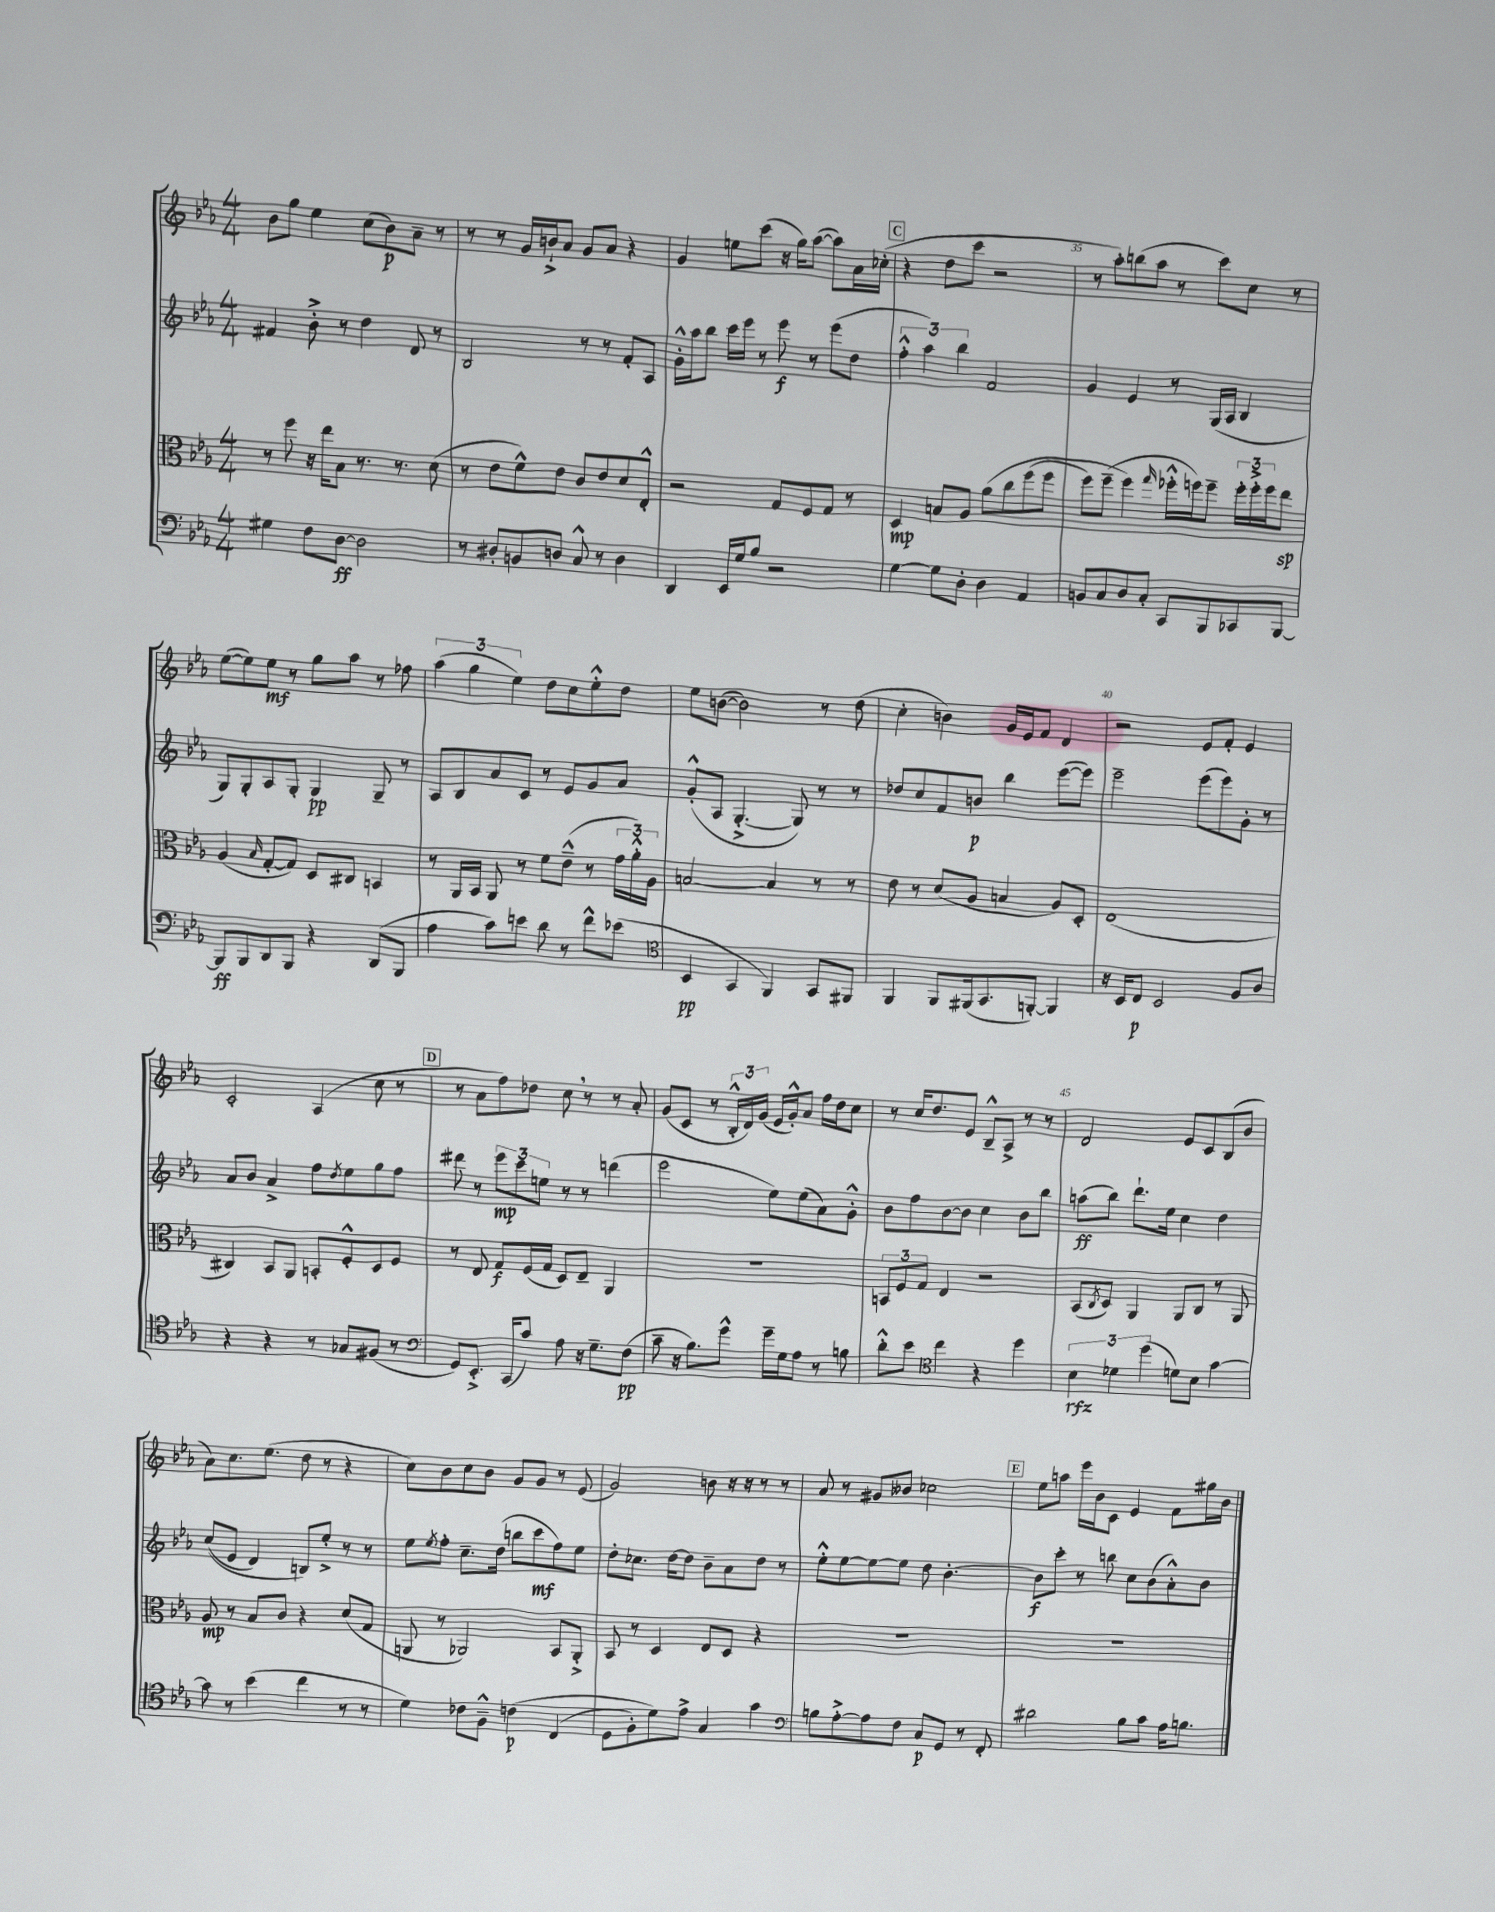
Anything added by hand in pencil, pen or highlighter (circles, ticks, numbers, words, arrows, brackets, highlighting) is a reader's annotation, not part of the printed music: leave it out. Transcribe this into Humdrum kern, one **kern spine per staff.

**kern	**kern	**kern	**kern
*staff4	*staff3	*staff2	*staff1
*clefF4	*clefC3	*clefG2	*clefG2
*k[b-e-a-]	*k[b-e-a-]	*k[b-e-a-]	*k[b-e-a-]
*M4/4	*M4/4	*M4/4	*M4/4
4G#	8r	4f#	8b-
.	8ff	.	8gg
8F	16r	8b-'^	4ee-
.	16ee-	.	.
[8D	8B-	8r	.
2D]	8.r	4dd	(8cc
.	.	.	8b-)
.	8.r	.	.
.	.	8d	8a-~
.	(8d	8r	8r
=	=	=	=
8r	8r	2B-	8r
8D#'	8e-	.	8r
8BB	8f^^)	.	16g
.	.	.	16b`^
8D	8e-	.	8a-
8C^^	8c	8r	8g
8r	8e-	8r	8a-
4D	8d	8f'	4r
.	8E-'^^	8A-	.
=	=	=	=
4DD	2r	16g'^^	4g
.	.	16aa-	.
.	.	8bb-	.
16EE-	.	16ccc	8ee
16G	.	16eee-	.
8B-	.	8r	(8ccc
2r	8G	8eee-	16r
.	.	.	16gg)
.	8F	8r	([8aa-
.	8G	(8eee-	8aa-])
.	8r	8dd	16a-
.	.	.	(16cc-'
=	=	=	=
[4G	4D	6ff'^^	4r
.	.	6aa-)	.
8G]	8B	.	8dd
.	.	6bb-	.
8D'	8A-	.	8ccc
4D	&(8a-	2f	2r
.	8cc	.	.
4AA-	(8ff	.	.
.	8ff	.	.
=	=	=	=
8BB	8ff)	4g	8r
8C	(8ff~	.	8aa-')
8D	4ff&)	4e-	(8bb
8C'	.	.	8aa-
.	16qqgg	.	.
8CC	16ff-'^^	8r	8r
.	16ff)	.	.
8BBB-	8ff~	(16G	8ccc)
.	.	16A-	.
8CC-	24ff'	4B-	8cc
.	24ff'^	.	.
.	24ff	.	.
[8BBB-	8ee-	.	8r
=	=	=	=
8BBB-]	(4A-	8G)	([8ee-
8BBB-	.	8G'	8ee-])
.	16qqB-	.	.
8DD	[8G'	8A-	8ee-
8BBB-	8G])	8G'	8r
4r	8D	4G	8gg
.	8C#	.	8aa-
(8DD	4BB	8G~	8r
8BBB-	.	8r	8ff-
=	=	=	=
4A-	8r	8A-	(6aa-
.	16AA-	8B-	.
.	.	.	6gg
.	16BB-	.	.
8c)	8AA-	8a-	.
.	.	.	6ee-)
8e	8r	8c	.
8d	8f	8r	8dd
8r	(8e-~^^	8e-	8cc
8f^^	8r	8g	8ee-'^^
(8e-	24g	8a-	8dd
.	24a-'^^)	.	.
.	24A-	.	.
=	=	=	=
*clefC4	*	*	*
4BB-	[2B	(8g'^^	8ee-
.	.	8A-	([8b
4GG	.	[4.G'^	2b])
4FF)	4B]	.	.
.	.	8G])	.
8GG	8r	8r	8r
8FF#	8r	8r	(8dd
=	=	=	=
4FF	8e-	8dd-	4cc'
.	8r	8cc	.
8FF	(8d	8f	4b)
(16FF#	8A-	8b	.
8.GG	.	.	.
.	4B	4bb-	16g
.	.	.	16e-
[8FF')	.	.	8f
4FF]	8A-)	([8eee-	4d
.	8D'	8eee-])	.
=	=	=	=
16r	(1E-	2eee-~	2r
16BB-	.	.	.
8C	.	.	.
2BB-	.	.	.
.	.	(8eee-	8e-
.	.	8eee-)	8f'
8F	.	8g'	4e-
8A-	.	8r	.
=	=	=	=
4r	4C#)	8a-	2c'
.	.	8b-	.
4r	8BB-	4a-^	.
.	8AA-	.	.
8r	8BB'	8ff	(4A-
.	.	8qdd	.
8G-	8F'^^	8ee-	.
(8F#	8D	8gg	8cc
8r	8F	8ff	8r
=	=	=	=
*clefF4	*	*	*
8GG)	8r	8ddd#	8r
8.EE-'^	8E-	8r	8a-
.	8G	12eee-	8ff)
(16CC	.	.	.
.	.	12ccc	.
8c)	(16F	.	8dd-
.	.	12ee	.
.	16G	.	.
8A-	8D)	8r	8cc
16r	8E-~	8r	8r
8.G~	.	.	.
.	4AA-	(4ddd	8r
(8F	.	.	8a-'
=	=	=	=
8c~	1r	2eee-	(8g
16r	.	.	8c
8.B-)	.	.	.
.	.	.	8r
8g^^	.	.	24B-'^^
.	.	.	24d)
.	.	.	(24g
16g~	.	8ee-)	16e-
16G	.	.	16g'^^)
8A-	.	(8ee-	8a-
8r	.	8a-)	16ff
.	.	.	16dd
8B	.	8g'^^	8cc
=	=	=	=
8d'^^	12BB	8b-	8r
.	12F	.	.
8e-	.	8ff	16cc
.	12G	.	.
.	.	.	8.dd
*clefC4	*	*	*
4cc	4E-	[8b-	.
.	.	8b-]	8e-
4r	2r	4cc	8B-~^^
.	.	.	8A-^
4dd	.	8b-	8r
.	.	8bb-	8r
=	=	=	=
6B-	(8BB-	(8aa	2d
.	8qC	.	.
.	8D)	8bb-)	.
6d-	.	.	.
.	4AA-	8.ddd`	.
(6dd	.	.	.
.	.	16ee-	.
8d)	8AA-	4cc	8e-
8B-	8C	.	8c
[4g	8r	4dd	(8B-
.	8AA-	.	8b-
=	=	=	=
8g]	8A-	&((8cc	8a-)
8r	8r	8e-	8.cc
(4b-	8B-	4d)	.
.	.	.	(8.ee-
.	8c	.	.
4cc	4r	8B&)	8dd
.	.	8ee-'^	8r
8r	(8d	8r	4r
8r	8G	8r	.
=	=	=	=
4d)	8AA	8ee-	8cc)
.	.	8qee-	.
.	8r	8ff'	8b-
8c-	2AA-)	8.cc~	8cc
8F~^^	.	.	8b-
.	.	(16dd	.
&(4c	.	8bb	8g
.	.	8ccc	8g
(4C	8BB-	8ff)	8r
.	8AA-'^	8ee-	(8e-
=	=	=	=
8D	8BB-	8dd'	2g)
8F')	8r	8.cc-	.
8d&)	4D	.	.
.	.	[16dd	.
8e-^	.	8dd]	.
4G	8E-	8b-~	8b
.	8D	8a-	16r
.	.	.	16r
4g	4r	8dd	8r
.	.	8r	8r
=	=	=	=
*clefF4	*	*	*
8B	1r	8ee-'^^	8a-
[8A-'^	.	[8ee-	8r
8A-]	.	8ee-_	8g#
8F	.	8ee-]	8b--
8C	.	8dd	2cc-
8GG	.	[4.b-'	.
8r	.	.	.
8FF'	.	.	.
=	=	=	=
2d#	1r	8b-]	8ee-
.	.	8ccc'	8aa
.	.	8r	16eee-
.	.	.	16b-
.	.	8bb	8c
8B-	.	8cc	4e-
8c	.	(8b-	.
16A-	.	8a-'^^)	8f
8.B	.	.	.
.	.	8b-	16gg#
.	.	.	16b-
==	==	==	==
*-	*-	*-	*-
